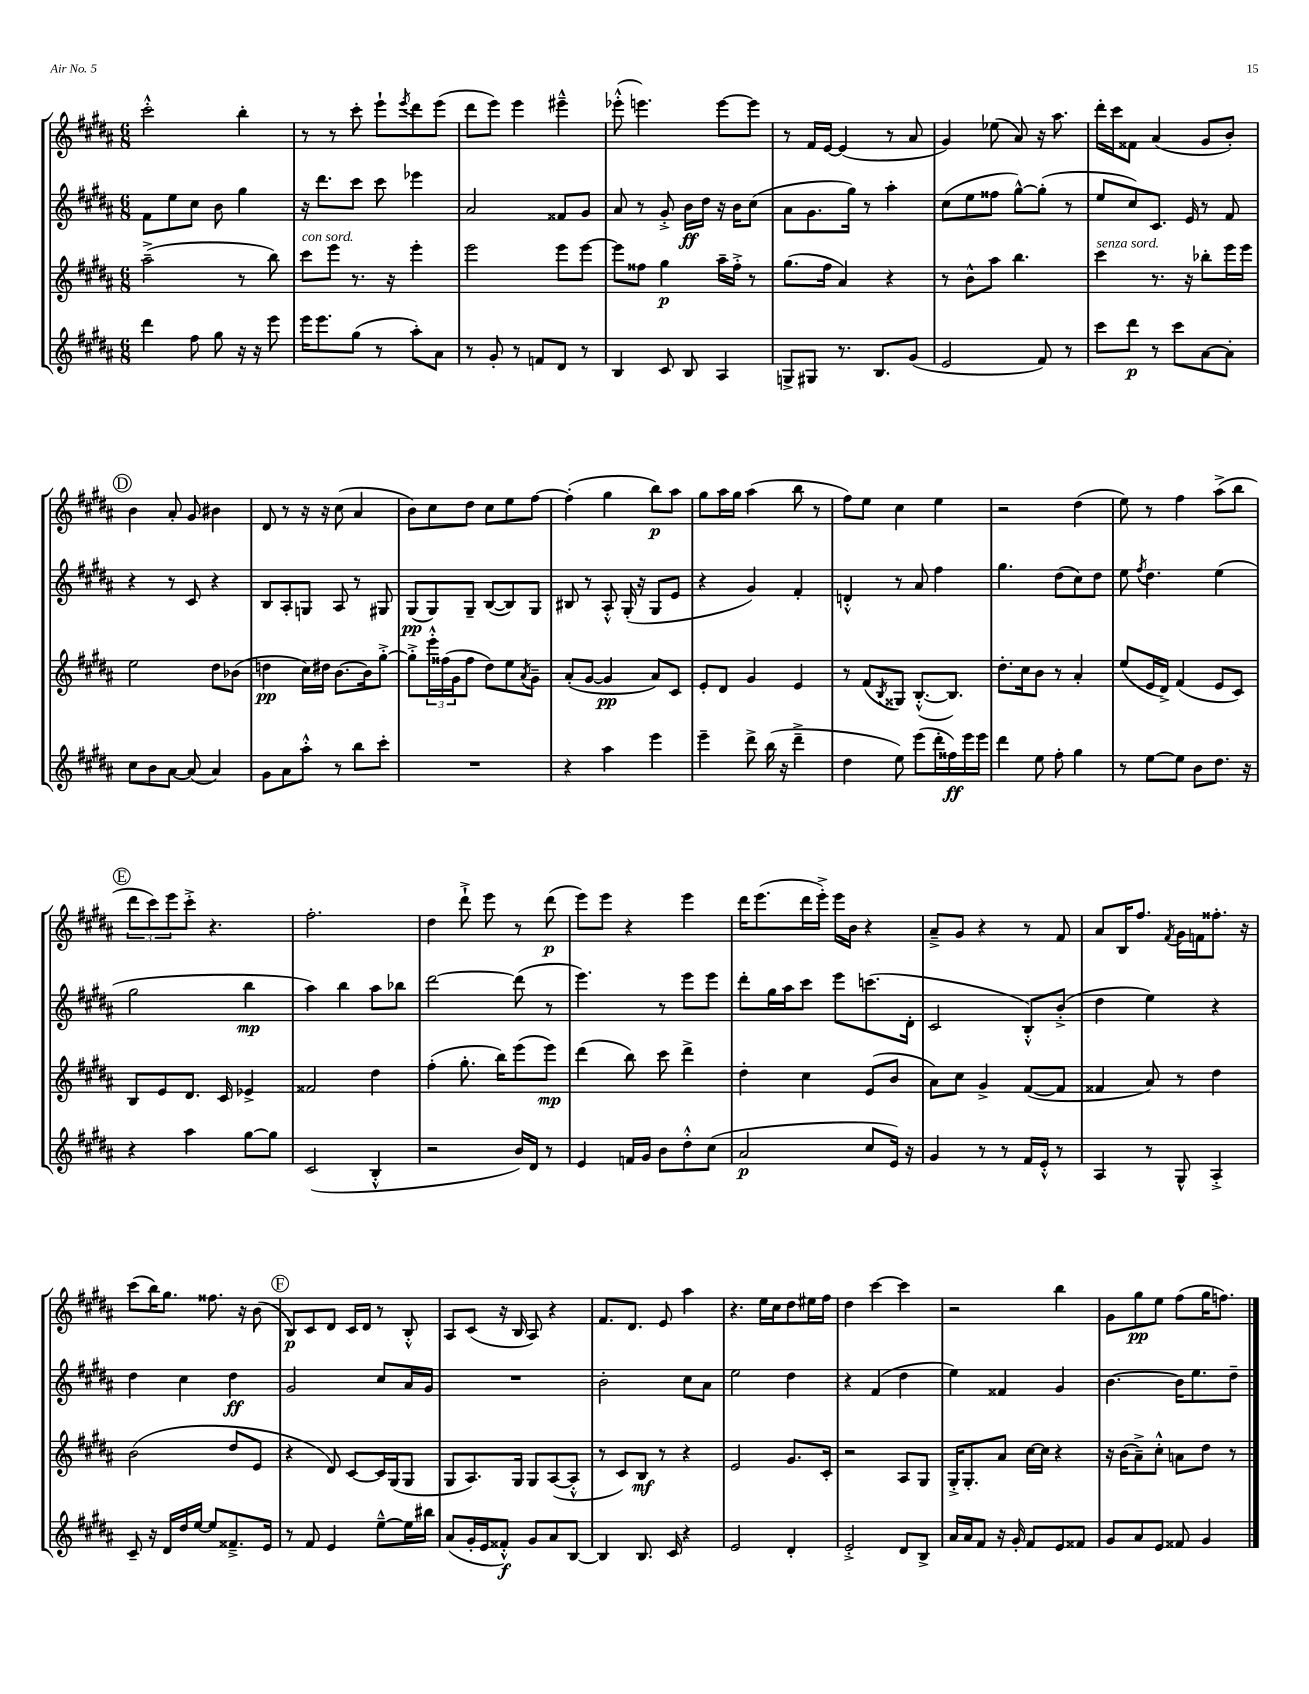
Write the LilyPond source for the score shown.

<<
\new StaffGroup <<
\new Staff = "s0" {
    \clef treble \key b \major \numericTimeSignature \time 6/8
    cis'''2-.-^ b''4-. |
    r8 r8 cis'''8-. e'''8-! \acciaccatura { e'''8 } dis'''8 e'''8( |
    dis'''8 e'''8) e'''4 eis'''4---^ |
    ees'''8-.-^( e'''4.) e'''8~ e'''8 |
    r8 fis'16 e'16~ e'4( r8 ais'8 |
    gis'4) ees''8( ais'8) r16 ais''8. |
    dis'''16-. cis'''16 fisis'8 ais'4( gis'8 b'8-.) |
    \mark \markup { \circle "D" } b'4 ais'8-. gis'8 bis'4 |
    dis'8 r8 r16 r16 cis''8( ais'4 |
    b'8) cis''8 dis''8 cis''8 e''8 fis''8~ |
    fis''4-.( gis''4 b''8\p) ais''8 |
    gis''8 ais''16 gis''16 ais''4( b''8 r8 |
    fis''8) e''8 cis''4 e''4 |
    r2 dis''4( |
    e''8) r8 fis''4 ais''8->( b''8 |
    \mark \markup { \circle "E" } \tuplet 3/2 { dis'''8 cis'''8) e'''8 } cis'''8-.-> r4. |
    fis''2.-. |
    dis''4 dis'''8-!-> e'''8 r8 dis'''8\p( |
    e'''8) e'''8 r4 e'''4 |
    dis'''16 e'''8.( dis'''16 e'''16-.->) e'''16 b'16 r4 |
    ais'8---> gis'8 r4 r8 fis'8 |
    ais'8 b16 fis''8. \acciaccatura { fis'8 } gis'16 f'16 fisis''8.-. r16 |
    cis'''8( b''16) gis''8. fisis''8. r16 b'8( |
    \mark \markup { \circle "F" } b8\p) cis'8 dis'8 cis'16 dis'16 r8 b8-.-^ |
    ais8 cis'8( r16 b16 ais8) r4 |
    fis'8. dis'8. e'8 ais''4 |
    r4. e''16 cis''16 dis''8 eis''16 fis''16 |
    dis''4 cis'''4~ cis'''4 |
    r2 b''4 |
    gis'8 gis''8\pp e''8 fis''8( gis''16 f''8.) \bar "|." |
}
\new Staff = "s1" {
    \clef treble \key b \major \numericTimeSignature \time 6/8
    fis'8 e''8 cis''8 b'8 gis''4 |
    r16 dis'''8. cis'''8 cis'''8 ees'''4 |
    ais'2 fisis'8 gis'8 |
    ais'8 r8 gis'8-.-> b'16\ff dis''16 r16 b'16 cis''8( |
    ais'8 gis'8. gis''16) r8 ais''4-. |
    cis''8( e''8 fisis''8 gis''8~-^) gis''8-.( r8 |
    e''8 cis''8) cis'8. e'16 r8 fis'8 |
    \mark \markup { \circle "D" } r4 r8 cis'8 r4 |
    b8 ais8-. g8 ais8 r8 gis8 |
    gis8\pp( gis8) gis8-- b8~( b8) gis8 |
    bis8 r8 ais8-.-^ gis16-.( r16 gis8 e'8 |
    r4 gis'4) fis'4-. |
    d'4-.-^ r8 ais'8 fis''4 |
    gis''4. dis''8( cis''8) dis''8 |
    e''8 \acciaccatura { fis''8 } dis''4. e''4( |
    \mark \markup { \circle "E" } gis''2 b''4\mp |
    ais''4) b''4 ais''8 bes''8 |
    dis'''2~ dis'''8( r8 |
    e'''4.) r8 e'''8 e'''8 |
    dis'''8-. gis''16 ais''16 cis'''8 e'''8 c'''8.( dis'16-. |
    cis'2 b8-.-^) b'8-.->( |
    dis''4 e''4) r4 |
    dis''4 cis''4 dis''4\ff |
    \mark \markup { \circle "F" } gis'2 cis''8 ais'16 gis'16 |
    R2. |
    b'2-. cis''8 ais'8 |
    e''2 dis''4 |
    r4 fis'4( dis''4 |
    e''4) fisis'4 gis'4 |
    b'4.~ b'16 e''8. dis''8-- \bar "|." |
}
\new Staff = "s2" {
    \clef treble \key b \major \numericTimeSignature \time 6/8
    ais''2--->( r8 b''8) |
    cis'''8^\markup { \italic "con sord." } e'''8 r8. r16 e'''4-. |
    e'''2 e'''8 e'''8~ |
    e'''8 fisis''8 gis''4\p ais''16-- fisis''16-.-> r8 |
    gis''8.( fis''16 ais'4) r4 |
    r8 b'8-^ ais''8 b''4. |
    cis'''4^\markup { \italic "senza sord." } r8. r16 bes''8-. e'''16 e'''16 |
    \mark \markup { \circle "D" } e''2 dis''8 bes'8( |
    d''4\pp cis''16) dis''16 b'8.~ b'16 gis''8~-.-> |
    gis''8-.-> \tuplet 3/2 { e'''16-.-^ fisis''16( gis'16 } fisis''8 dis''8) e''8 \acciaccatura { ais'8 } gis'8-- |
    ais'8-.( gis'8~ gis'4\pp ais'8) cis'8 |
    e'8-. dis'8 gis'4 e'4 |
    r8 fis'8( \acciaccatura { b8 } gisis8) b8.~-.-^( b8.) |
    dis''8.-. cis''16 b'8 r8 ais'4-. |
    e''8( e'16 dis'16->) fis'4( e'8 cis'8) |
    \mark \markup { \circle "E" } b8 e'8 dis'8. cis'16 ees'4-> |
    fisis'2 dis''4 |
    fis''4-.( gis''8.-. b''16) e'''8( e'''8\mp) |
    dis'''4( b''8) cis'''8 dis'''4-> |
    dis''4-. cis''4 e'8( b'8 |
    ais'8) cis''8 gis'4-> fis'8~( fis'8 |
    fisis'4 ais'8) r8 dis''4 |
    b'2( dis''8 e'8 |
    \mark \markup { \circle "F" } r4 dis'8) cis'8~ cis'16 gis16( gis8 |
    gis8 ais8.) gis16 gis8 ais8~( ais8-.-^ |
    r8 cis'8) b8\mf r8 r4 |
    e'2 gis'8. cis'16-. |
    r2 ais8 gis8 |
    gis16-.-> gis8.-. ais'8 cis''16~ cis''16 r4 |
    r16 b'16( ais'8--->) cis''8-.-^ a'8 dis''8 r8 \bar "|." |
}
\new Staff = "s3" {
    \clef treble \key b \major \numericTimeSignature \time 6/8
    dis'''4 fis''8 gis''8 r16 r16 e'''8 |
    e'''16 e'''8. gis''8( r8 ais''8-.) ais'8 |
    r8 gis'8-. r8 f'8 dis'8 r8 |
    b4 cis'8 b8 ais4 |
    g8-> gis8 r8. b8. gis'8( |
    e'2 fis'8) r8 |
    cis'''8 dis'''8\p r8 cis'''8 ais'8~ ais'8-. |
    \mark \markup { \circle "D" } cis''8 b'8 ais'8~ ais'8( ais'4) |
    gis'8 ais'8 ais''8-.-^ r8 b''8 cis'''8-. |
    R2. |
    r4 ais''4 e'''4 |
    e'''4-- dis'''8-> b''16( r16 dis'''4---> |
    dis''4 e''8) e'''8( dis'''16-. fisis''16\ff) e'''16 e'''16 |
    dis'''4 e''8 fis''8-. gis''4 |
    r8 e''8~ e''8 b'8 dis''8. r16 |
    \mark \markup { \circle "E" } r4 ais''4 gis''8~ gis''8 |
    cis'2( b4-.-^ |
    r2 b'16) dis'16 r8 |
    e'4 f'16 gis'16 b'8 dis''8-.-^ cis''8( |
    ais'2\p cis''8 e'16) r16 |
    gis'4 r8 r8 fis'16 e'16-.-^ r8 |
    ais4 r8 gis8-^ ais4-.-> |
    cis'8-- r16 dis'16 dis''16 e''16~ e''8 fisis'8.---> e'16 |
    \mark \markup { \circle "F" } r8 fis'8 e'4 e''8~---^ e''16 bis''16 |
    ais'8( gis'16-. e'16 fisis'8-.-^\f) gis'8 ais'8 b8~ |
    b4 b8. cis'16 r4 |
    e'2 dis'4-. |
    e'2-.-> dis'8 b8-> |
    ais'16 ais'16 fis'8 r16 gis'16-. fis'8 e'8 fisis'8 |
    gis'8 ais'8 e'8 fisis'8 gis'4 \bar "|." |
}
>>
>>
\layout { \context { \Score \remove "Bar_number_engraver" } }
